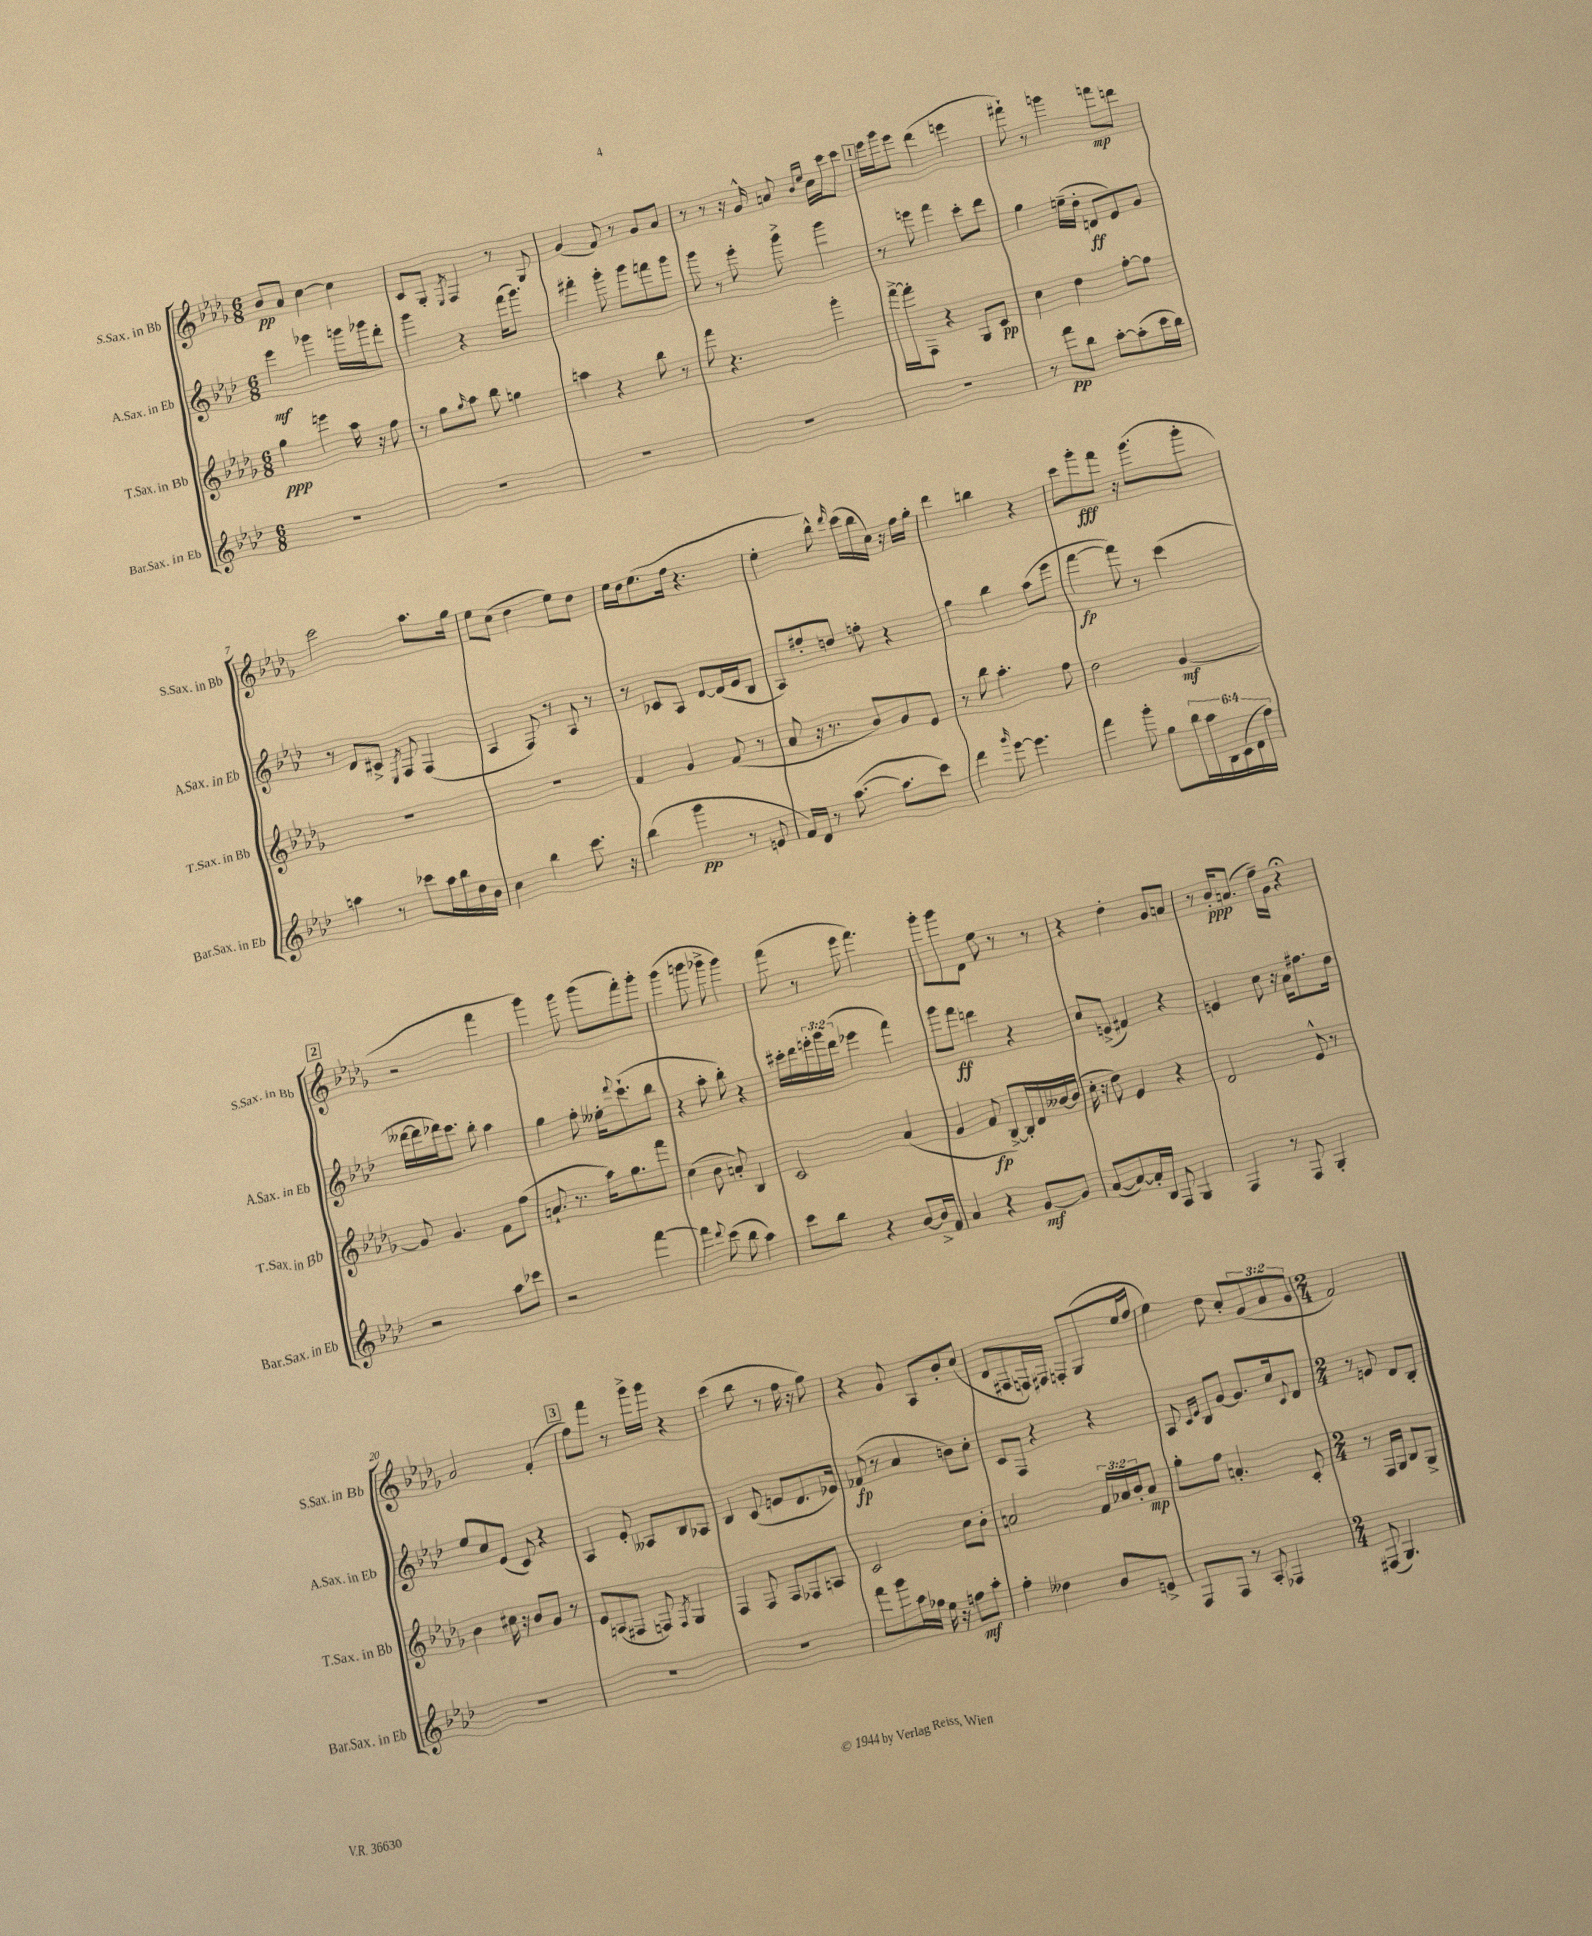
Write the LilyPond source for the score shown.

<<
\new StaffGroup <<
\new Staff = "s0" \with { instrumentName = "S.Sax. in Bb" shortInstrumentName = "S.Sax. in Bb" } {
    \clef treble \key des \major \numericTimeSignature \time 6/8 \override Staff.TupletNumber.text = #tuplet-number::calc-fraction-text
    bes'8\pp aes'8 c''4~ c''4 |
    c'8 ges8-. \acciaccatura { ees8 } f4 r8 ges8 |
    ges'4( f'8) r8 ges'8 aes'8 |
    r8 r8 r16 ges'16-^ a'8 \grace { bes'16 ees''16 } c''16 c'''16 c'''8 |
    \mark \markup { \box "1" } ees'''16 ges'''16 ees'''8 des'''4( e'''4 |
    fis'''8-!) r8 g'''4 f'''8\mp d'''8 |
    c'''2 aes''8. ges''16 |
    ees''8 c''8( des''4 ees''8) des''8 |
    ees''16 des''16 ees''8.( f''16 r4. |
    ees''4-. bes''8-^) \grace { des'''16 } c'''16( bes''16 c''16) r16 f''16 ges''16-. |
    des'''4 b''4 r4 |
    c'''8 ges'''8-.\fff f'''8 r16 ges'''8.( ges'''8-. |
    \mark \markup { \box "2" } r2 f'''4 |
    ges'''4) ges'''8 ges'''8( f'''8-.) ges'''8-. |
    ges'''4( g'''8 ges'''8-> ges'''4) |
    f'''8( r8 ees'''8 f'''4.) |
    ges'''8-. ges'''8 des'8 ees''8 r8 r8 |
    r4 des''4-. ges'8 a'8 |
    r8 bes'16-.\ppp a'8.( f''16--) ges'16 r4\fermata |
    aes'2 f'4-.( |
    \mark \markup { \box "3" } f''8) f'''8 r8 ges'''16-> ges'''16 r4 |
    c'''4( bes''8 r8 f''16 r16 ges''8) |
    r4 ges'8 aes8 bes'8-. c''8( |
    des'8 fis8 f16) fis16 f8-. ges8( ees''16 f''16 |
    ees''4) des''8 c''8-. \tuplet 3/2 { ges'8( aes'8 ges'8 } |
    \numericTimeSignature \time 2/4 f'2) \bar "|." |
}
\new Staff = "s1" \with { instrumentName = "A.Sax. in Eb" shortInstrumentName = "A.Sax. in Eb" } {
    \clef treble \key aes \major \numericTimeSignature \time 6/8 \override Staff.TupletNumber.text = #tuplet-number::calc-fraction-text
    ees'''4\mf ges'''4 g'''16 ges'''16 des'''8-. |
    g'''4 r4 f'''16( g'''8.) |
    fis'''4-. g'''8-. g'''8 f'''8 g'''8 |
    g'''8 r8 ees'''8-. g'''8-> g'''4 |
    \mark \markup { \box "1" } r8 e'''8 f'''4 c'''8-. des'''8 |
    g''4 e''16--( des''16-. d'8\ff ees'8) g'8 |
    r8 des'8 cis'8-> \acciaccatura { ees8 } f8 f4( |
    aes4 f8) r8 aes8 r8 |
    r8 ces'8 aes8 des'8~ des'16( ees'16 bes8 |
    aes8) fis''8-. d''8 f''8-. r4 |
    g''4 bes''4 aes''8( ees'''8 |
    f'''4~\fp f'''8) r8 c'''4( |
    \mark \markup { \box "2" } deses'''16~ deses'''16 des'''16) c'''8. bes''8-. aes''4 |
    g''4 f''8-. eeses''16-. \appoggiatura { des'''8 } c'''8.-!( bes''8 |
    r4 aes''8-. bes''8-.) r4 |
    cis'''16-. des'''16 \tuplet 3/2 { e'''16-. g'''16 des'''16( } ees'''4 f'''4) |
    g'''8 f'''8\ff d'''4 r4 |
    c''8 e'8->( fis'4) r4 |
    e'4 c''8 r16 aes'16 fis''8. des''16 |
    ees''8 c''8 ees'8( c'8) r4 |
    \mark \markup { \box "3" } aes4 ees'8-. aeses8 bes8 aes8 |
    bes4 c'8( e'8 des'8. ees'16) |
    fes'8\fp( r8 aes'4 b'8) c''8-. |
    c'8 f8 r4 r4 |
    aes8 \grace { c'16 ees'16 } bes8 g'8~ g'8. c''16 \appoggiatura { c'8 } des'8 |
    \numericTimeSignature \time 2/4 r8 e'8 des'8 bes8-. \bar "|." |
}
\new Staff = "s2" \with { instrumentName = "T.Sax. in Bb" shortInstrumentName = "T.Sax. in Bb" } {
    \clef treble \key des \major \numericTimeSignature \time 6/8 \override Staff.TupletNumber.text = #tuplet-number::calc-fraction-text
    ges''4\ppp e'''4 aes''16 r16 f''8 |
    r8 ges''8 \grace { ges''16 } aes''8 bes''8 g''4 |
    a''4 r4 bes''8 r8 |
    f'''8 r4. ges'''4-. |
    \mark \markup { \box "1" } f'''16~-> f'''16-. f8 r4 ges8 c'8\pp |
    c''4 des''4 f''8~-. f''8 |
    R2. |
    R2. |
    f'4 ges'4 f'8( r8 |
    aes'8 r16 r8. bes'8) ges'8 ees'8 |
    r8 bes''8 aes''4.-. f''8 |
    des''2 ges'4~\mf |
    \mark \markup { \box "2" } ges'8 ges'4. f'8 f''8( |
    a'8.-! r8. aes''16) ges''8. f'''8 |
    c''4( bes'8 a'8-.) bes4 |
    c'2 aes'4( |
    ges'4 f'8\fp bes8~->) bes16-. des'16 beses'16~ beses'16( |
    c''16-. r16 des''8) ees'4 r4 |
    des'2 ees'8-^ r8 |
    bes'4 cis''16 r16 bes'8 ges'8 r8 |
    \mark \markup { \box "3" } ees'8 a8( fis8 f8) \acciaccatura { f8 } ges4 |
    f4 f8 f8 fes8 a8 |
    c'2 c''8 bes'8-. |
    a'2 \tuplet 3/2 { f'16 aes'16 bes'16-. } aes'8\mp |
    ges''8-. f''8 a'4.-. c'8-. |
    \numericTimeSignature \time 2/4 r8 f16 ges16 bes8 ges8-> \bar "|." |
}
\new Staff = "s3" \with { instrumentName = "Bar.Sax. in Eb" shortInstrumentName = "Bar.Sax. in Eb" } {
    \clef treble \key aes \major \numericTimeSignature \time 6/8 \override Staff.TupletNumber.text = #tuplet-number::calc-fraction-text
    R2. |
    R2. |
    R2. |
    R2. |
    \mark \markup { \box "1" } R2. |
    r8 f'''8\pp bes''8 aes''8~-. aes''8-.( c'''16 bes''16) |
    a''4 r8 ces'''8 a''16 bes''16 des''16 bes'16 |
    c''4 bes''4 c'''8. r16 |
    bes''4( g'''4\pp r8 e'8 |
    f'16) des'16 r8 aes''8.~( aes''8. c'''8) |
    des'''4 \grace { g'''16 } ees'''8~ ees'''4. |
    f'''4 g'''8-. g''8 \tuplet 6/4 { bes''16 aes''16 bes16 c'16( des'16 f''16) } |
    \mark \markup { \box "2" } r2 aes''8 ces'''8 |
    r2 f'''4~ |
    f'''4 \appoggiatura { des'''8 } c'''8( bes''8 aes''4) |
    c'''8 bes''8 r4 bes'8~ bes'16-> f'16 |
    aes'4 r4 g'8~\mf g'8 |
    aes'8~( aes'8~) aes'16-. bes16 f8 g4 |
    f4 r8 f8 g4-. |
    R2. |
    \mark \markup { \box "3" } R2. |
    R2. |
    f'''8 g'''8 aes''16 fes''16 ees''16 r16 f''8\mf aes''8-. |
    f''4-. deses''4 bes'8 e'8-> |
    f8 f8 r8 aes8-. fes4 |
    \numericTimeSignature \time 2/4 fis8( g4.) \bar "|." |
}
>>
>>
